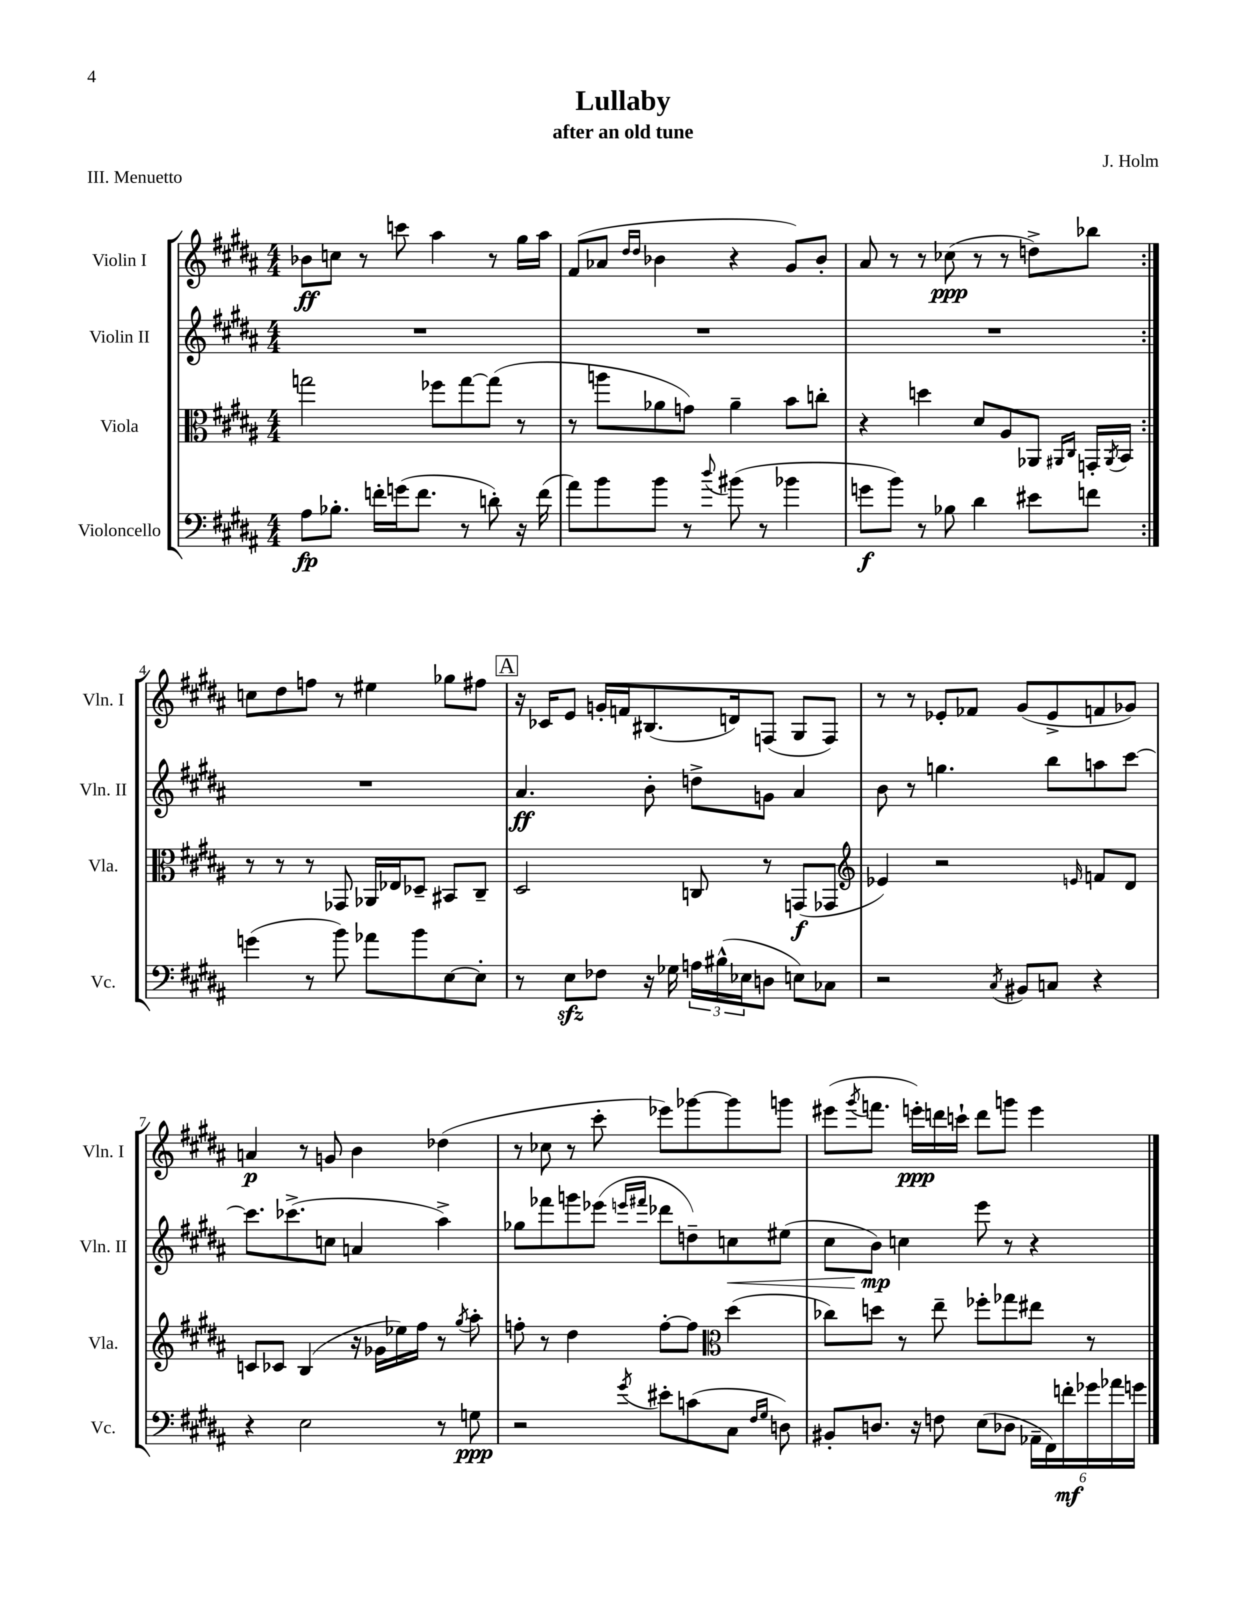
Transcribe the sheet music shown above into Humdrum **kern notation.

**kern	**kern	**kern	**kern
*staff4	*staff3	*staff2	*staff1
*clefF4	*clefC3	*clefG2	*clefG2
*k[f#c#g#d#a#]	*k[f#c#g#d#a#]	*k[f#c#g#d#a#]	*k[f#c#g#d#a#]
*M4/4	*M4/4	*M4/4	*M4/4
8A#	2gg	1r	8b-
8.B-'	.	.	8cc
.	.	.	8r
16f'	.	.	.
(16g	.	.	8ccc
8.f	.	.	.
.	8ff-	.	4aa#
8r	[8gg	.	.
8d')	(8gg]	.	8r
16r	8r	.	16gg#
(16f	.	.	16aa#
=	=	=	=
8a#)	8r	1r	(8f#
8b	8aa	.	8a-
.	.	.	16qqdd#
.	.	.	16qqdd#
8b	8a-	.	4b-
8r	8g)	.	.
8qqdd#	.	.	.
(8b#	4a-~	.	4r
8r	.	.	.
4b-	8b	.	8g#)
.	8cc'	.	8b-'
=	=	=	=
8g	4r	1r	8a#
8b)	.	.	8r
8r	4dd	.	8r
8B-	.	.	(8cc-
4d#	8d#	.	8r
.	8A#	.	8r
8e#	8AA-	.	8dd^)
.	16qqAA#	.	.
.	16qqC#	.	.
8f	16GG'	.	8bb-
.	8qAA#	.	.
.	16BB	.	.
=:|!	=:|!	=:|!	=:|!
(4g	8r	1r	8cc
.	8r	.	8dd#
8r	8r	.	8ff
8b)	8GG-	.	8r
8a-	16AA-	.	4ee#
.	16E-	.	.
8b	8D-~	.	.
[8E	8BB#	.	8gg-
8E']	8C#~	.	8ff#
=	=	=	=
8r	2D#	4.a#	16r
.	.	.	16c-
8E	.	.	8e
8F-	.	.	16g'
.	.	.	16f
16r	.	8b'	(8.B#
16G-	.	.	.
24A	8C	8dd^	.
(24B#^^	.	.	.
.	.	.	16d)
24E-	.	.	.
8D	8r	8g	(8F
8E)	(8GG	4a#	8G#
8C-	8GG-	.	8F)
=	=	=	=
*	*clefG2	*	*
2r	4e-)	8b	8r
.	.	8r	8r
.	2r	4.gg	8e-'
.	.	.	8f-
8qC#	.	.	.
8BB#	.	.	(8g#
8C	.	8bb	8e-^
.	16qqe	.	.
4r	8f	8aa	8f
.	8d#	[8ccc#	8g-)
=	=	=	=
4r	8c	8.ccc#]	4a
.	8c-	.	.
.	.	(8.ccc-^	.
2E	(4B	.	8r
.	.	8cc	8g
.	16r	4a	4b
.	16g-	.	.
.	16ee-)	.	.
.	16ff#	.	.
8r	8r	4aa#^)	(4dd-
.	8qgg#	.	.
8G	8aa#'	.	.
=	=	=	=
2r	8ff'	8gg-	8r
.	8r	8fff-	8cc-
.	4dd#	8ggg	8r
.	.	(8eee-	8ccc#'
.	.	16qqeee	.
8qg#	.	16qqfff#	.
8e#'	[8ff'	8ddd-	8eee-)
(8c	8ff]	8dd~)	[8ggg-
*	*clefC3	*	*
8C#	(4dd#	8cc	8ggg-]
16qqF#	.	.	.
16qqG#	.	.	.
8D)	.	(8ee#	8ggg
=	=	=	=
8BB#'	8cc-)	8cc#	(8eee#
.	.	.	8qggg#
8.D	8dd	8b)	8.fff
.	8r	4cc	.
16r	.	.	16eee')
8F	8ee~	.	16ddd
.	.	.	16ccc`
(8E	8ff-'	8eee	8ddd
8D-	8gg-	8r	8ggg
24AA-~	8ee#	4r	4eee
24FF#)	.	.	.
24f'	.	.	.
24g-	8r	.	.
24a-	.	.	.
24g	.	.	.
==	==	==	==
*-	*-	*-	*-
